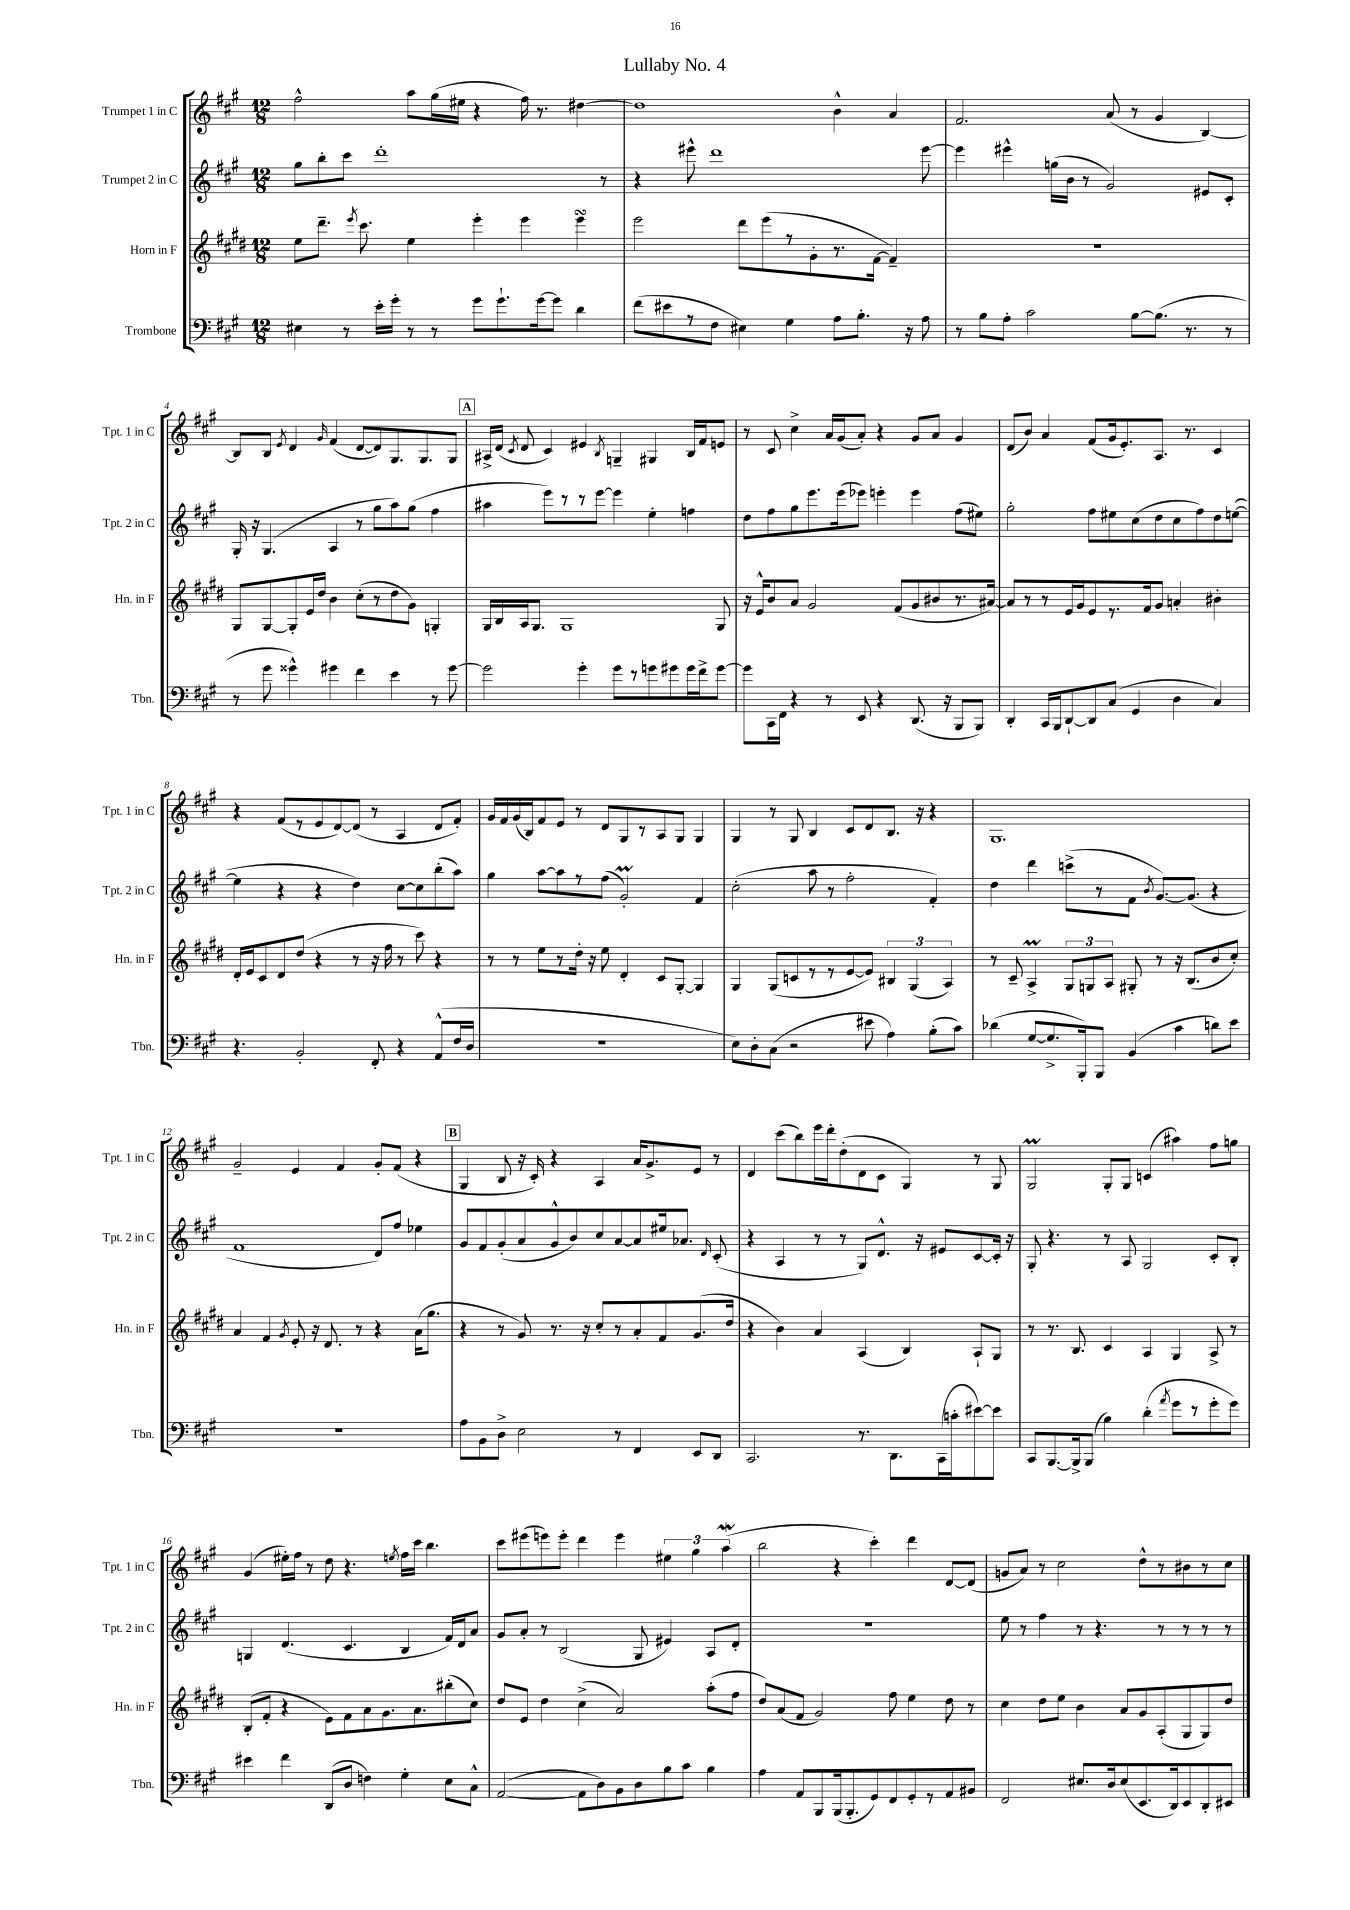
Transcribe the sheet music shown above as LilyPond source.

\header { title = "Lullaby No. 4" }
<<
\new StaffGroup <<
\new Staff = "s0" \with { instrumentName = "Trumpet 1 in C" shortInstrumentName = "Tpt. 1 in C" } {
    \clef treble \key a \major \numericTimeSignature \time 12/8
    \autoBeamOff fis''2-^ a''8[ gis''16( eis''16] r4 fis''16) r8. dis''4~ |
    dis''1 b'4-^ a'4 |
    fis'2. a'8( r8 gis'4 b4~) |
    b8[ b8] \acciaccatura { e'8 } d'4 \grace { gis'16 } fis'4( d'8[~ d'8) gis8. gis8. gis8] |
    \mark \markup { \box "A" } ais16[-> d'16]( \acciaccatura { cis'8 } d'8 cis'4) eis'4 \acciaccatura { b8 } g4-- gis4 b16[ fis'16 e'8] |
    r8 cis'8 cis''4-> a'16[ gis'16( a'8]-.) r4 gis'8[ a'8] gis'4 |
    d'8[( b'8]) a'4 fis'8[( gis'16 e'8.-.) a8.] r8. cis'4 |
    r4 fis'8[( r8 e'8 d'8~) d'8]( r8 a4 d'8[ fis'8]-.) |
    gis'16[ fis'16 gis'16( b16) fis'8 e'8] r8 d'8[ gis8 r8 a8 gis8] gis4 |
    gis4 r8 gis8 b4 cis'8[ d'8 b8.] r16 r4 |
    gis1. |
    gis'2-- e'4 fis'4 gis'8[-. fis'8]( r4 |
    \mark \markup { \box "B" } gis4 b8 r16 cis'16-.) r4 a4 a'16[ gis'8.-> e'8] r8 |
    d'4 cis'''8[( b''8) e'''16 d'''16-. d''8-.( d'8 cis'8] gis4) r8 gis8 |
    gis2\prall gis8[-. gis8] c'4( ais''4) fis''8[ g''8] |
    gis'4( eis''16[-.) fis''16] r8 d''8 r4. \acciaccatura { e''8 } fis''16[ cis'''16] b''4. |
    cis'''8[ eis'''8( e'''8) e'''8]-. d'''4 e'''4 \tuplet 3/2 { eis''4 gis''4 a''4\mordent( } |
    b''2 r4 cis'''4-.) d'''4 d'8[~ d'8]( |
    g'8[ a'8]) r8 cis''2 d''8[-^ r8 bis'8 r8 cis''8] \bar "|." |
}
\new Staff = "s1" \with { instrumentName = "Trumpet 2 in C" shortInstrumentName = "Tpt. 2 in C" } {
    \clef treble \key a \major \numericTimeSignature \time 12/8
    \autoBeamOff gis''8[ b''8-. cis'''8] d'''1-. r8 |
    r4 eis'''8-^ d'''1 eis'''8~ |
    eis'''4 eis'''4-^ g''16[( b'16] r8 gis'2) eis'8[ cis'8]-. |
    gis16-. r16 gis4.( a4 r8 gis''8[ a''8) gis''8]( fis''4 |
    \mark \markup { \box "A" } ais''4 e'''8[) r8 r8 e'''8]~ e'''4 e''4-. f''4 |
    d''8[ fis''8 gis''8 e'''8. e'''16( ees'''8]) e'''4-. e'''4 fis''8[( eis''8]) |
    gis''2-. fis''8[ eis''8 cis''8( d''8 cis''8 fis''8) d''8 e''8]~( |
    e''4 r4 r4 d''4) cis''8[~ cis''8 b''8-.( a''8]) |
    gis''4 a''8[~ a''8 r8 fis''8]( gis'2-.\prall) fis'4 |
    cis''2-.( a''8 r8 fis''2-. fis'4-.) |
    d''4 d'''4 c'''8[->( r8 fis'8] \acciaccatura { b'8 } gis'8.[~) gis'8.]( r4 |
    fis'1 d'8[) fis''8] ees''4 |
    \mark \markup { \box "B" } gis'8[ fis'8 gis'8-.( a'8 gis'8-^ b'8) cis''8 a'8~ a'8 eis''16 aes'8.] \grace { d'16 } cis'8-.( |
    r4 a4 r8 r8 gis8[) d'8.]-^ r16 eis'8[ cis'8~ cis'16]-. r16 |
    gis8-. r4. r8 a8 gis2 cis'8[-. b8]-. |
    g4 d'4.( cis'4. b4 fis'16[) d'16 a'8] |
    gis'8[ a'8]-. r8 b2( gis8 eis'4) a8[ d'8]-. |
    R1. |
    e''8 r8 fis''4 r8 r4. r8 r8 r8 r8 \bar "|." |
}
\new Staff = "s2" \with { instrumentName = "Horn in F" shortInstrumentName = "Hn. in F" } {
    \clef treble \key e \major \numericTimeSignature \time 12/8
    \autoBeamOff e''8[ dis'''8.]-- \acciaccatura { e'''8 } cis'''8. e''4 e'''4-. e'''4 e'''4\turn |
    e'''2 dis'''8[ e'''8( r8 gis'8-. r8. fis'16]~ fis'4--) |
    R1. |
    gis8[ gis8~ gis8-. e'16 dis''16] b'4 cis''8[-.( r8 dis''8 gis'8]) g4-. |
    \mark \markup { \box "A" } gis16[ b16 a16 gis8.] gis1 gis8 |
    r16 e'16[-^ b'8 a'8] gis'2 fis'8[( gis'8 bis'8 r8. ais'16]~) |
    ais'8[ r8 r8 e'16 gis'16 e'8 r8. fis'16 gis'8] a'4-. bis'4-. |
    dis'16[-. e'16 cis'8 dis'8 dis''8]( r4 r8 r16 fis''16 r8 cis'''8) r4 |
    r8 r8 e''8[ r8 dis''16]-. r16 e''8 dis'4-. cis'8[ gis8]~-. gis4 |
    gis4 gis8[( c'8 r8 r8 e'8~ e'8]) \tuplet 3/2 { bis4 gis4( a4) } |
    r8 cis'8-- a4->\prall \tuplet 3/2 { gis8[ g8 a8] } gis8-. r8 r16 b8.[( b'8 cis''8]-.) |
    a'4 fis'4 \acciaccatura { gis'8 } e'8-. r16 dis'8. r8 r4 a'16[( gis''8.] |
    \mark \markup { \box "B" } r4 r8 gis'8) r8. r16 cis''8[-. r8 a'8-. fis'8 gis'8.( dis''16] |
    r4 b'4) a'4 a4( b4) a8[-! gis8] |
    r8 r8. b8. cis'4 a4 gis4 a8-> r8 |
    b8[-.( fis'8]-. r4 e'8[) fis'8 a'8 gis'8. a'8. bis''8-.( cis''8]) |
    dis''8[ e'8] dis''4 cis''4->( a'2) a''8[-.( fis''8] |
    dis''8[) a'8( fis'8] gis'2) fis''8 e''4 dis''8 r8 |
    cis''4 dis''8[ e''8] b'4 a'8[ gis'8 a8-.( gis8 gis8) dis''8] \bar "|." |
}
\new Staff = "s3" \with { instrumentName = "Trombone" shortInstrumentName = "Tbn." } {
    \clef bass \key a \major \numericTimeSignature \time 12/8
    \autoBeamOff eis4 r8 e'16[-. gis'16]-. r8 r8 gis'8[ gis'8.-! gis'16~ gis'8] d'4 |
    fis'8[( eis'8 r8 fis8] eis4) gis4 a8[ b8.]-. r16 a8 |
    r8 b8[ a8]-. cis'2 b8[~ b8.]( r8. r8 |
    r8 gis'8 gisis'4-^) gis'4 fis'4 e'4 r8 gis'8~ |
    \mark \markup { \box "A" } gis'2 gis'4-. gis'8[ r8 g'8 gis'8 gis'16 fis'16-> gis'8]~ |
    gis'8[ cis,16 fis,16] r4 r8 e,8 r4 d,8.( r16 b,,8[ b,,8]) |
    d,4-. cis,16[ b,,16 d,8~-! d,8 cis8]( gis,4 d4 cis4) |
    r4. b,2-. fis,8-. r4 a,8[-^( fis16 d16] |
    R1. |
    e8[) d8-. cis8]( r2 eis'8 a4) b8[-.( cis'8]) |
    des'4( gis8[~ gis8.-> b,,16-.) b,,8] b,4( cis'4 d'8[) e'8] |
    R1. |
    \mark \markup { \box "B" } a8[ b,8 d8]-> e2 r8 fis,4 e,8[ d,8] |
    cis,2. r8. d,8.[ cis,16( c'16-. eis'8~) eis'8] |
    cis,8[ b,,8.~ b,,16-> b,,8]( b4) d'4-.( \acciaccatura { a'8 } gis'8[ r8 gis'8-. gis'8]) |
    eis'4 fis'4 d,8[( d8] f4) gis4-. e8[ cis8]-^ |
    a,2~( a,8[ d8) b,8 d8 b8 cis'8] b4 |
    a4 a,8[ b,,8 b,,16( b,,8.-. gis,8) fis,8 gis,8-. r8 a,8 bis,8] |
    fis,2 eis8.[ d16 eis8( e,8. d,16) e,8 d,8-. eis,8] \bar "|." |
}
>>
>>
